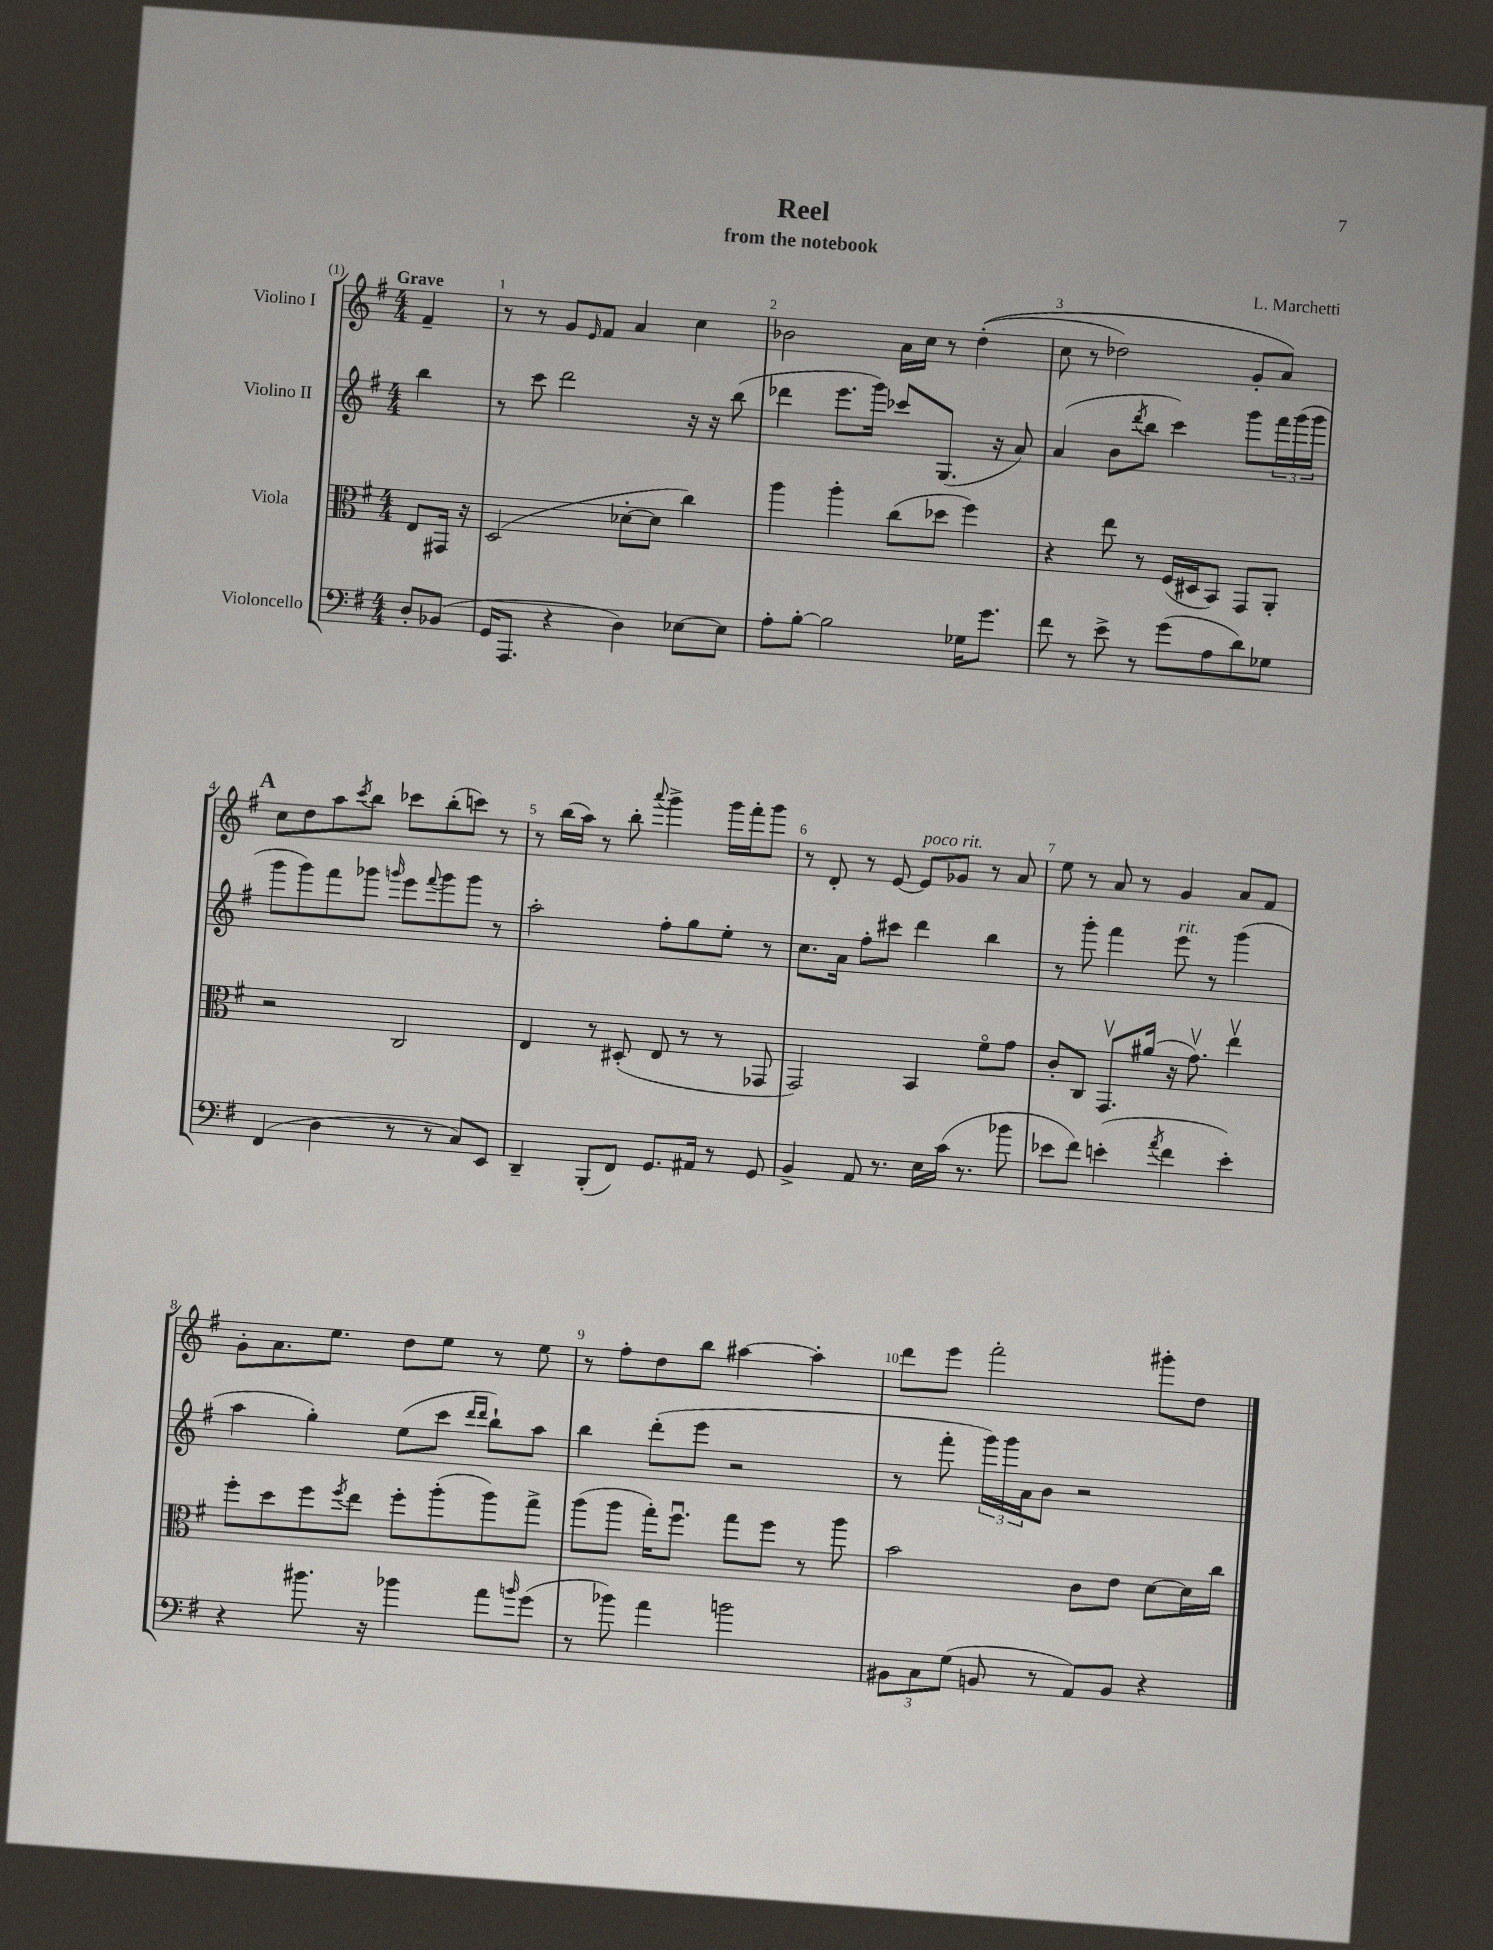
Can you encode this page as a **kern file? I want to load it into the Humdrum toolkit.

**kern	**kern	**kern	**kern
*part4	*part3	*part2	*part1
*staff4	*staff3	*staff2	*staff1
*I"Violoncello	*I"Viola	*I"Violino II	*I"Violino I
*clefF4	*clefC3	*clefG2	*clefG2
*k[f#]	*k[f#]	*k[f#]	*k[f#]
*M4/4	*M4/4	*M4/4	*M4/4
=	=	=	=
!	!	!	!LO:TX:a:B:t=Grave
8D'/L	8E/L	4bb\	4f#~/
(8BB-X/J	16GG#X/Jk	.	.
.	16r	.	.
=1	=1	=1	=1
16GG/KL	(2D/	8r	8r
8.AAA/J	.	.	.
.	.	8ccc\	8r
4r	.	2ddd\	8g/L
.	.	.	16qqe/
.	.	.	8f#/J
4D\)	[8d-X'\L	.	4a/
.	8d-\J]	.	.
[8E-X\L	4cc\)	16r	4cc\
.	.	16r	.
8E-\J]	.	(8bb\	.
=2	=2	=2	=2
8A'\L	4aa\	4ddd-X\	2b-X\
[8B'\J	.	.	.
2B\]	4aa'\	8.eee\L	.
.	.	16ggg\Jk)	.
.	(8cc\L	8ccc-X/L	16a\LL
.	.	.	16cc\JJ
.	8dd-X\J	(8.G/J	8r
16G-X\KL	4ff#\)	.	((4dd'\
8.g\J	.	16r	.
.	.	8a/)	.
=3	=3	=3	=3
8f#\	4r	(4a/	8cc\
8r	.	.	8r
8e^\	8ee\	8b\L	2dd-X\)
.	.	8qddd/	.
8r	8r	8bb\J	.
(8g\L	(16F#/LL	4ccc\)	.
.	16D#X/J	.	.
8A\	8BB/J)	.	.
8d\)	8GG/L	8ggg\L	8g'/L
8G-X\J	8AA'/J	24fff#\L	8a/J)
.	.	(24ggg\	.
.	.	24ggg\JJ	.
!!LO:LB:g=z
!!LO:REH:place=s1:t=A
=4	=4	=4	=4
(4FF#/	2r	8ggg\L	8cc\L
.	.	8ggg\)	8dd\
4D\	.	8fff#\	8aa\
.	.	.	8qccc/
.	.	8ggg-X\J	8bb\J
.	.	16qqgggn/	.
8r	2C/	8eee\L	8ccc-X\L
.	.	8qqfff#/	.
8r	.	8ggg\	(8bb'\
8C/L)	.	8ggg\J	8cccn\J)
8EE/J	.	8r	8r
=5	=5	=5	=5
4DD~/	4E/	2aa'\	8r
.	.	.	(16bb\LL
.	.	.	16aa\JJ)
(8BBB'/L	8r	.	8r
8FF#/J)	(8D#X'/	.	8bb'\
.	.	.	8qqaaa/
8.GG/L	8E/	8ff#'\L	4ggg^\
.	8r	8gg\	.
16AA#X/Jk	.	.	.
8r	8r	8ee'\J	16ggg\LL
.	.	.	16fff#'\J
8GG/	8GG-X/	8r	8ggg\J
=6	=6	=6	=6
4BB^/	2GG/)	8.cc\L	8r
.	.	.	8d'/
.	.	16a\Jk	.
8AA/	.	8ff#'\L	8r
8.r	.	8ccc#X\J	[8e/
!	!	!	!LO:TX:a:i:t=poco rit.
.	4BB/	4ddd\	8e/L]
16E\LL	.	.	.
(16c\JJ	.	.	8g-X/J
8.r	.	.	.
.	8f#\L	4bb\	8r
8b-X\	8g\J	.	8a/
=7	=7	=7	=7
8e-X\L	8c'/L	8r	8ee\
8f#\J)	8C/J	8ggg'\	8r
(4en'\	8.GGv/L	4fff#\	8a/
.	.	.	8r
.	(16a#X/Jk	.	.
8qa/	.	.	.
!	!	!LO:TX:a:i:t=rit.	!
4f#\	16r	8eee\	4g/
.	8.gv\)	.	.
.	.	8r	.
4e'\)	4eev\	(4ggg\	8a/L
.	.	.	8f#/J
!!LO:LB:g=z
=8	=8	=8	=8
4r	8ff#'\L	4aa\	8g'\L
.	8dd\	.	8.a\
8.b#X\	8ff#\	4gg'\)	.
.	.	.	8.ee\J
.	8qff#/	.	.
.	8ee\J	.	.
16r	.	.	.
4b-X\	8ff#'\L	(8ee\L	8dd\L
.	(8aa'\	8ccc\J	8ee\J
.	.	16qqddd/LL	.
.	.	16qqddd/JJ	.
8a\L	8aa\)	8bb`\L)	8r
16qqbn/	.	.	.
(8g\J	8gg^\J	8aa\J	8ee\
=9	=9	=9	=9
8r	(8aa\L	4bb\	8r
8b-X\)	8aa\J	.	8ff#'\L
4a\	16gg'\KL)	(8ddd'\L	8dd\
.	8.ff#u\J	.	.
.	.	8eee\J	8bb\J
2bn\	8gg\L	2r	[4aa#X\
.	8ff#\J	.	.
.	8r	.	4aa#'\]
.	8aa\	.	.
=10	=10	=10	=10
12BB#X\L	2b\	8r	8ddd\L
12C\	.	.	.
.	.	8fff#'\	8eee\J
(12G\J	.	.	.
8BBn/	.	24ggg\LL)	2fff#'\
.	.	24ggg\	.
.	.	24a\J	.
8r	.	8b\J	.
8AA/L)	8c\L	2r	.
8BB/J	8e\J	.	.
4r	[8d\L	.	8ggg#X'\L
.	16d\L]	.	8dd\J
.	16cc\JJ	.	.
==	==	==	==
*-	*-	*-	*-
